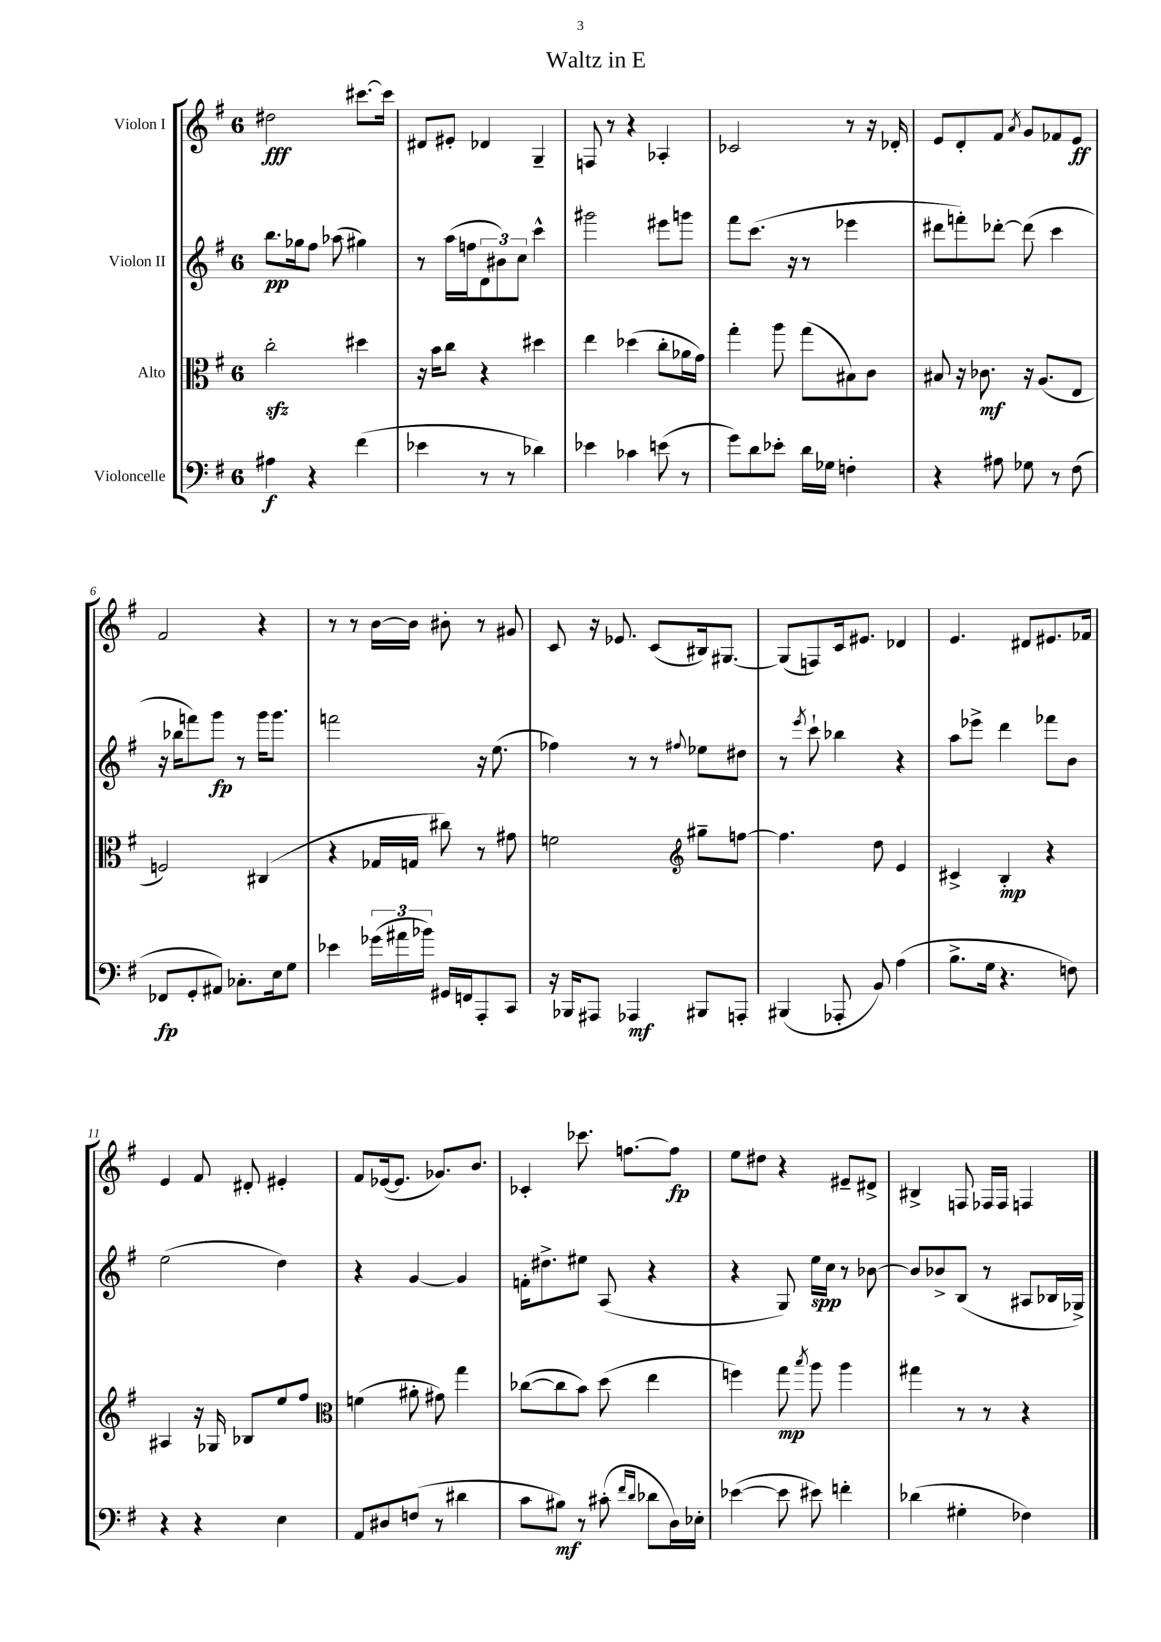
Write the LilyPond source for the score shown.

\header { title = "Waltz in E" }
<<
\new StaffGroup <<
\new Staff = "s0" \with { instrumentName = "Violon I" } {
    \clef treble \key g \major \once \override Staff.TimeSignature.style = #'single-digit \time 6/8
    dis''2\fff cis'''8.~ cis'''16 |
    dis'8 eis'8-. des'4 g4-- |
    f8 r8 r4 aes4-. |
    ces'2 r8 r16 des'16-. |
    e'8 d'8-. fis'8 \acciaccatura { a'8 } g'8 fes'8 e'8\ff |
    fis'2 r4 |
    r8 r8 b'16~ b'16 bis'8-. r8 gis'8 |
    c'8 r16 ees'8. c'8( bis16) gis8.~ |
    gis8( f8) c'16 eis'8. des'4 |
    e'4. dis'8 eis'8. fes'16 |
    e'4 fis'8 dis'8-. eis'4-. |
    fis'8 ees'16~( ees'8. ges'8.) b'8. |
    ces'4-. ces'''8. f''8.~ f''8\fp |
    e''8 dis''8 r4 eis'8-- dis'8-> |
    bis4-> f8 fes16 fes16 f4 \bar "|." |
}
\new Staff = "s1" \with { instrumentName = "Violon II" } {
    \clef treble \key g \major \once \override Staff.TimeSignature.style = #'single-digit \time 6/8
    b''8.\pp ges''16 fis''8 aes''8( gis''4) |
    r8 a''16( f''16 \tuplet 3/2 { d'8 bis'8) c''8 } c'''4-^ |
    gis'''2 eis'''8 g'''8 |
    fis'''8 c'''8.( r16 r8 ees'''4 |
    dis'''8 f'''8-.) des'''8~-. des'''8( c'''4 |
    r16 bes''16 f'''8) g'''8\fp r8 g'''16 g'''8. |
    f'''2 r16 e''8.( |
    fes''4) r8 r8 \appoggiatura { fis''8 } ees''8 dis''8 |
    r8 \acciaccatura { e'''8 } c'''8-! bes''4 r4 |
    a''8 ees'''8-> d'''4 fes'''8 b'8 |
    e''2( d''4) |
    r4 g'4~ g'4 |
    f'16-. dis''8.-> eis''8 a8( r4 |
    r4 g8) e''16\spp c''16 r8 bes'8~ |
    bes'8 bes'8-> b8( r8 ais8 bes16 ges16->) \bar "|." |
}
\new Staff = "s2" \with { instrumentName = "Alto" } {
    \clef alto \key g \major \once \override Staff.TimeSignature.style = #'single-digit \time 6/8
    c''2-.\sfz dis''4 |
    r16 b'16 c''8 r4 dis''4 |
    e''4 des''4( c''8-. aes'16 g'16) |
    g''4-. a''8 g''8( bis8) c'8 |
    bis8 r16 ces'8.\mf r16 a8.( e8 |
    f2) cis4( |
    r4 ges16 g16 cis''8) r8 gis'8 |
    f'2 \clef treble gis''8-- f''8~ |
    f''4. d''8 e'4 |
    cis'4-> b4-.\mp r4 |
    ais4 r16 ges16 bes8 e''8 fis''8 |
    \clef alto f'4( ais'8-. gis'8) g''4 |
    ces''8~( ces''8 b'8) d''8( e''4 |
    f''4) g''8\mp \acciaccatura { b''8 } a''8 a''4 |
    gis''4 r8 r8 r4 \bar "|." |
}
\new Staff = "s3" \with { instrumentName = "Violoncelle" } {
    \clef bass \key g \major \once \override Staff.TimeSignature.style = #'single-digit \time 6/8
    ais4\f r4 fis'4( |
    ees'4 r8 r8 des'4) |
    ees'4 ces'4 e'8( r8 |
    g'8) d'8 ees'8-. d'16 ges16 f4-. |
    r4 ais8 ges8 r8 fis8( |
    fes,8\fp g,8-. ais,8) ces8.-. e16 g8 |
    ees'4 \tuplet 3/2 { ges'16( ais'16 bes'16) } gis,16 f,16 a,,8-. c,8 |
    r16 bes,,16 ais,,8 aes,,4\mf bis,,8 a,,8-. |
    bis,,4( aes,,8-. b,8) a4( |
    b8.-> g16 r4. f8) |
    r4 r4 e4 |
    a,8 dis8 f8( r8 dis'4 |
    c'8 bis8\mf) r8 cis'8-.( \grace { fis'16 d'16 } des'8 d16) ees16-. |
    ees'4~( ees'8 eis'8) f'4-. |
    des'4( gis4-. fes4) \bar "|." |
}
>>
>>
